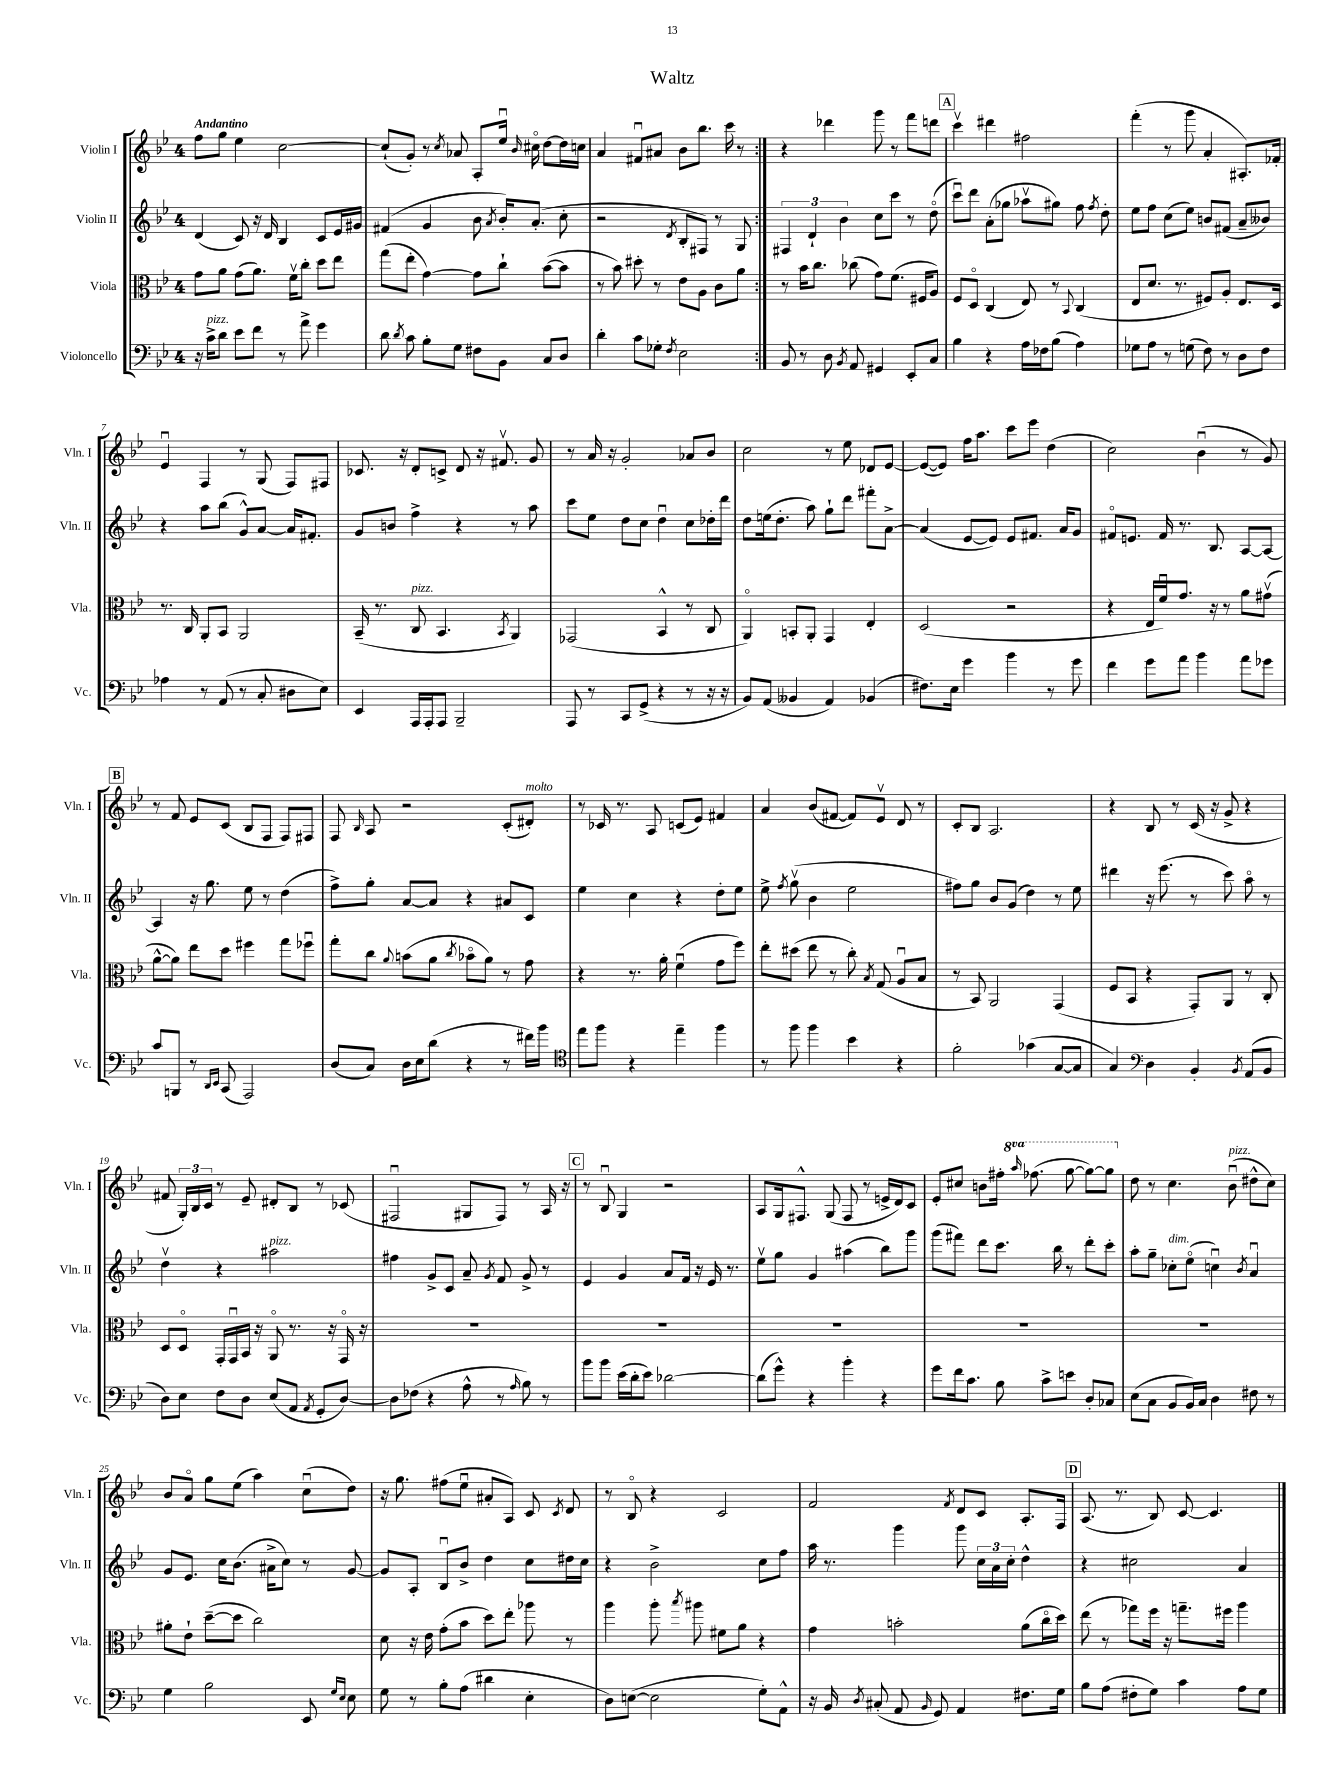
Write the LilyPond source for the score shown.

\header { title = "Waltz" }
<<
\new StaffGroup <<
\new Staff = "s0" \with { instrumentName = "Violin I" shortInstrumentName = "Vln. I" } {
    \clef treble \key bes \major \once \override Staff.TimeSignature.style = #'single-digit \time 4/4 \set Staff.ottavationMarkups = #ottavation-simple-ordinals \tempo "Andantino"
    \autoBeamOff \repeat volta 2 { f''8[ g''8] ees''4 c''2~ |
    c''8[-!( g'8]-.) r8 \acciaccatura { c''8 } aes'8 a8[-. ees''16]\downbow \grace { bes'16 } cis''16\flageolet d''8[~ d''16 c''16] |
    a'4 fis'8[\downbow ais'8] bes'8[ bes''8.] c'''16 r8 | }
    r4 des'''4 g'''8 r8 f'''8[ d'''8] |
    \mark \markup { \box "A" } c'''4\upbow dis'''4 fis''2 |
    f'''4-.( r8 g'''8 a'4-. ais8.[-.) fes'16]-. |
    ees'4\downbow f4 r8 g8( f8[) fis8] |
    ces'8. r16 d'8[-. c'8]-> d'8 r16 fis'8.\upbow g'8 |
    r8 a'16 r16 g'2-. aes'8[ bes'8] |
    c''2 r8 ees''8 des'8[ ees'8]~ |
    ees'8[~( ees'8]) f''16[ a''8.] c'''8[ ees'''8] d''4( |
    c''2) bes'4\downbow( r8 g'8) |
    \mark \markup { \box "B" } r8 f'8 ees'8[ c'8]( bes8[ f8] f8[) fis8] |
    f8 \grace { bes16 } a8 r2 c'8[-.( dis'8]-.^\markup { \italic "molto" }) |
    r8 ces'16 r8. a8 c'8[( ees'8]) fis'4 |
    a'4 bes'8[( fis'8]~ fis'8[) ees'8]\upbow d'8 r8 |
    c'8[-. bes8] a2. |
    r4 bes8 r8 c'16( r16 g'8-> r4 |
    fis'8 \tuplet 3/2 { g16[-.) bes16 c'16] } r8 ees'8-- dis'8[-. bes8] r8 ces'8( |
    fis2\downbow gis8[ fis8]) r8 a16 r16 |
    \mark \markup { \box "C" } r8 bes8\downbow g4 r2 |
    a8[ g16 fis8.]-^ g8( fis8 r8 e'16[-> d'16) c'8] |
    ees'8[-. cis''8] b'8[ fis''16]-. \ottava #1 \grace { a'''16 } fes'''8.( g'''8~ g'''8[~) g'''8] \ottava #0 |
    d''8 r8 c''4. bes'8\downbow^\markup { \italic "pizz." }( dis''8[-^ c''8]) |
    bes'8[ a'8]\flageolet g''8[ ees''8]( a''4) c''8[\downbow( d''8]) |
    r16 g''8. fis''8[( ees''8]\downbow ais'8[-. a8]) c'8 \acciaccatura { c'8 } d'8 |
    r8 bes8\flageolet r4 c'2 |
    f'2 \acciaccatura { f'8 } d'8[ c'8] a8.[-. f16] |
    \mark \markup { \box "D" } a8.( r8. bes8) c'8~ c'4. \bar "|." |
}
\new Staff = "s1" \with { instrumentName = "Violin II" shortInstrumentName = "Vln. II" } {
    \clef treble \key bes \major \once \override Staff.TimeSignature.style = #'single-digit \time 4/4
    \autoBeamOff \repeat volta 2 { d'4( c'8) r16 d'16 bes4 c'8[ ees'16 gis'16] |
    fis'4( g'4 bes'8 \acciaccatura { a'8 } bes'16[-.) a'8.]-.( c''8-. |
    r2 \acciaccatura { d'8 } bes8[-. fis8]) r8 g8 | }
    \tuplet 3/2 { fis4 d'4-! bes'4 } c''8[ c'''8] r8 d''8\flageolet( |
    \mark \markup { \box "A" } c'''8[\downbow) d'''8] a'8[-.( ges''8] aes''8[\upbow gis''8]) f''8 \acciaccatura { f''8 } d''8-. |
    ees''8[ f''8] c''8[( ees''8]) b'8[ fis'8]( a'8[-- beses'8]) |
    r4 a''8[ bes''8]( g'8[-^) a'8]~ a'16[ fis'8.]-. |
    g'8[ b'8] f''4-> r4 r8 a''8 |
    c'''8[ ees''8] d''8[ c''8] d''4\downbow c''8[ des''16-. d'''16] |
    d''8[ e''16( d''8.]-. a''8) g''8[-! d'''8] fis'''8[-. a'8]~-> |
    a'4( ees'8[~ ees'8]) ees'8[ fis'8.] a'16[ g'8] |
    fis'8[\flageolet e'8.] fis'16 r8. bes8. a8[~ a8]~ |
    \mark \markup { \box "B" } a4 r16 g''8. ees''8 r8 d''4( |
    f''8[->) g''8]-. a'8[~ a'8] r4 ais'8[ c'8] |
    ees''4 c''4 r4 d''8[-. ees''8] |
    ees''8-> \acciaccatura { f''8 } g''8\upbow( bes'4 ees''2 |
    fis''8[) g''8] bes'8[ g'8]( d''4) r8 ees''8 |
    dis'''4 r16 ees'''8.( r8 c'''8) a''8\flageolet r8 |
    d''4\upbow r4 ais''2^\markup { \italic "pizz." } |
    fis''4 g'8[-> c'8] a'8-- \acciaccatura { g'8 } f'8 g'8-> r8 |
    \mark \markup { \box "C" } ees'4 g'4 a'8[ f'16] r16 ees'16 r8. |
    ees''8[\upbow g''8] g'4 ais''4( bes''8[) g'''8] |
    g'''8[( fis'''8]) d'''8[ c'''8.] bes''16 r8 d'''8[-. c'''8]-. |
    a''8[-. g''8]-- ces''8[-.^\markup { \italic "dim." } ees''8]\flageolet( c''4\downbow) \acciaccatura { bes'8 } a'4\downbow |
    g'8[ ees'8.] c''16[ bes'8.]( ais'16[-> c''8]) r8 g'8~ |
    g'8[ a8]-. bes8[\downbow bes'8]-> d''4 c''8[ dis''16 c''16] |
    r4 bes'2-> c''8[ f''8] |
    a''16 r8. g'''4 g'''8 \tuplet 3/2 { c''16[ a'16 c''16]-. } d''4-^ |
    \mark \markup { \box "D" } r4 cis''2 a'4 \bar "|." |
}
\new Staff = "s2" \with { instrumentName = "Viola" shortInstrumentName = "Vla." } {
    \clef alto \key bes \major \once \override Staff.TimeSignature.style = #'single-digit \time 4/4
    \autoBeamOff \repeat volta 2 { g'8[ a'8] g'8[( a'8.]) f'16[\upbow c''8]-. d''8[ ees''8] |
    g''8[( ees''8]-. g'4~) g'8[ c''8]-! bes'8[~( bes'8] |
    r8 bes'8) dis''8-. r8 ees'8[ a8] c'8[ a'8] | }
    r8 bes'16[ c''8.] ces''8( g'8[) f'8.]( fis16[ a8]) |
    \mark \markup { \box "A" } f8[ d8]\flageolet c4( ees8) r8 \appoggiatura { bes,8 } c4( |
    ees8[ d'8.] r8. fis8[) a8]-. ees8.[ d16] |
    r8. c16 a,8[-. bes,8] a,2 |
    bes,16--( r8. c8^\markup { \italic "pizz." } bes,4. \acciaccatura { bes,8 } a,4) |
    ges,2( bes,4-^ r8 c8 |
    a,4\flageolet) b,8[-. a,8]-. g,4 ees4-. |
    d2( r2 |
    r4 ees16[ f'16\downbow) g'8.] r16 r8 a'8[ gis'8]\upbow( |
    \mark \markup { \box "B" } a'8[~-^ a'8]) ees''8[ d''8] fis''4 g''8[ fes''8]\downbow |
    g''8[-. c''8] \appoggiatura { a'8 } b'8[( a'8] \acciaccatura { c''8 } bes'8[\flageolet a'8]) r8 g'8 |
    r4 r8. a'16-. f'4\downbow( g'8[ f''8]) |
    ees''8[-. dis''8]( ees''8 r8 c''8-.) \acciaccatura { bes8 } g8( a8[\downbow bes8] |
    r8 bes,8) a,2 g,4( |
    f8[ bes,8] r4 g,8[-.) a,8] r8 c8-. |
    d8[ d8]\flageolet g,16[-. g,16\downbow bes,16] r16 a,8\flageolet r8. r16 g,16\flageolet r16 |
    R1 |
    \mark \markup { \box "C" } R1 |
    R1 |
    R1 |
    R1 |
    ais'8[-. ees'8]-! d''8[~--( d''8] c''2) |
    d'8 r16 ees'16 g'8[-.( bes'8] d''8[) ees''8]-. aes''8 r8 |
    a''4 a''8-. \acciaccatura { bes''8 } ais''8 fis'8[ a'8] r4 |
    g'4 b'2-. a'8[( c''16\flageolet d''16]) |
    \mark \markup { \box "D" } ees''8( r8 ges''8[) f''16] r16 g''8.[-- fis''16] a''4 \bar "|." |
}
\new Staff = "s3" \with { instrumentName = "Violoncello" shortInstrumentName = "Vc." } {
    \clef bass \key bes \major \once \override Staff.TimeSignature.style = #'single-digit \time 4/4
    \autoBeamOff \repeat volta 2 { r16 c'16[->^\markup { \italic "pizz." } d'8] ees'8[ f'8] r8 a'8-> g'4 |
    d'8 \acciaccatura { d'8 } c'8 bes8[-. g8] fis8[ bes,8] c8[ d8] |
    d'4-. c'8[ ges8]-. \acciaccatura { f8 } ees2 | }
    bes,8 r8 d8 \acciaccatura { bes,8 } a,8 gis,4 ees,8[-. c8] |
    \mark \markup { \box "A" } bes4 r4 a16[ fes16 bes8]( a4) |
    ges8[ a8] r8 g8( f8) r8 d8[ f8] |
    aes4 r8 a,8( r8 c8-. dis8[ ees8]) |
    ees,4 a,,16[ a,,16-. a,,8] bes,,2-- |
    a,,8 r8 c,8[ g,8]->( r4 r8 r16 r16 |
    bes,8[) a,8]( beses,4 a,4) bes,4( |
    fis8.[) ees16] g'4 bes'4 r8 g'8 |
    f'4 g'8[ a'8] bes'4 a'8[ ges'8] |
    \mark \markup { \box "B" } c'8[ b,,8] r8 \grace { d,16[ ees,16] } c,8( a,,2) |
    d8[( c8]) d16[ ees16 d'8]( r4 r8 fis'16[) bes'16] |
    \clef tenor ees''8[ f''8] r4 ees''4-- f''4 |
    r8 f''8 f''4 bes'4 r4 |
    f'2-. ges'4( g8[~ g8] |
    g4) \clef bass d4 bes,4-. \acciaccatura { bes,8 } a,8[( bes,8] |
    d8[) ees8] f8[ d8] ees8[( a,8] \acciaccatura { a,8 } g,8[-. d8]~) |
    d8[ fes8]( r4 a8-^ r8 \grace { a16 } bes8) r8 |
    \mark \markup { \box "C" } bes'8[ bes'8] ees'16[( d'16-. ees'8]) des'2~ |
    des'8[( g'8]-^) r4 bes'4-. r4 |
    g'8[ f'16 c'8.] bes8 c'8[-> e'8] d8[-. ces8] |
    ees8[( c8] bes,8[ bes,16) c16] d4 fis8 r8 |
    g4 bes2 ees,8 \grace { g16[ ees16] } ees8 |
    g8 r8 bes8[-. a8]( dis'4 ees4-. |
    d8[) e8]~( e2 g8[-.) a,8]-^ |
    r16 bes,16 \acciaccatura { d8 } cis8-.( a,8 \grace { bes,16 } g,8) a,4 fis8.[ g16] |
    \mark \markup { \box "D" } bes8[ a8]( fis8[-. g8]) c'4 a8[ g8] \bar "|." |
}
>>
>>
